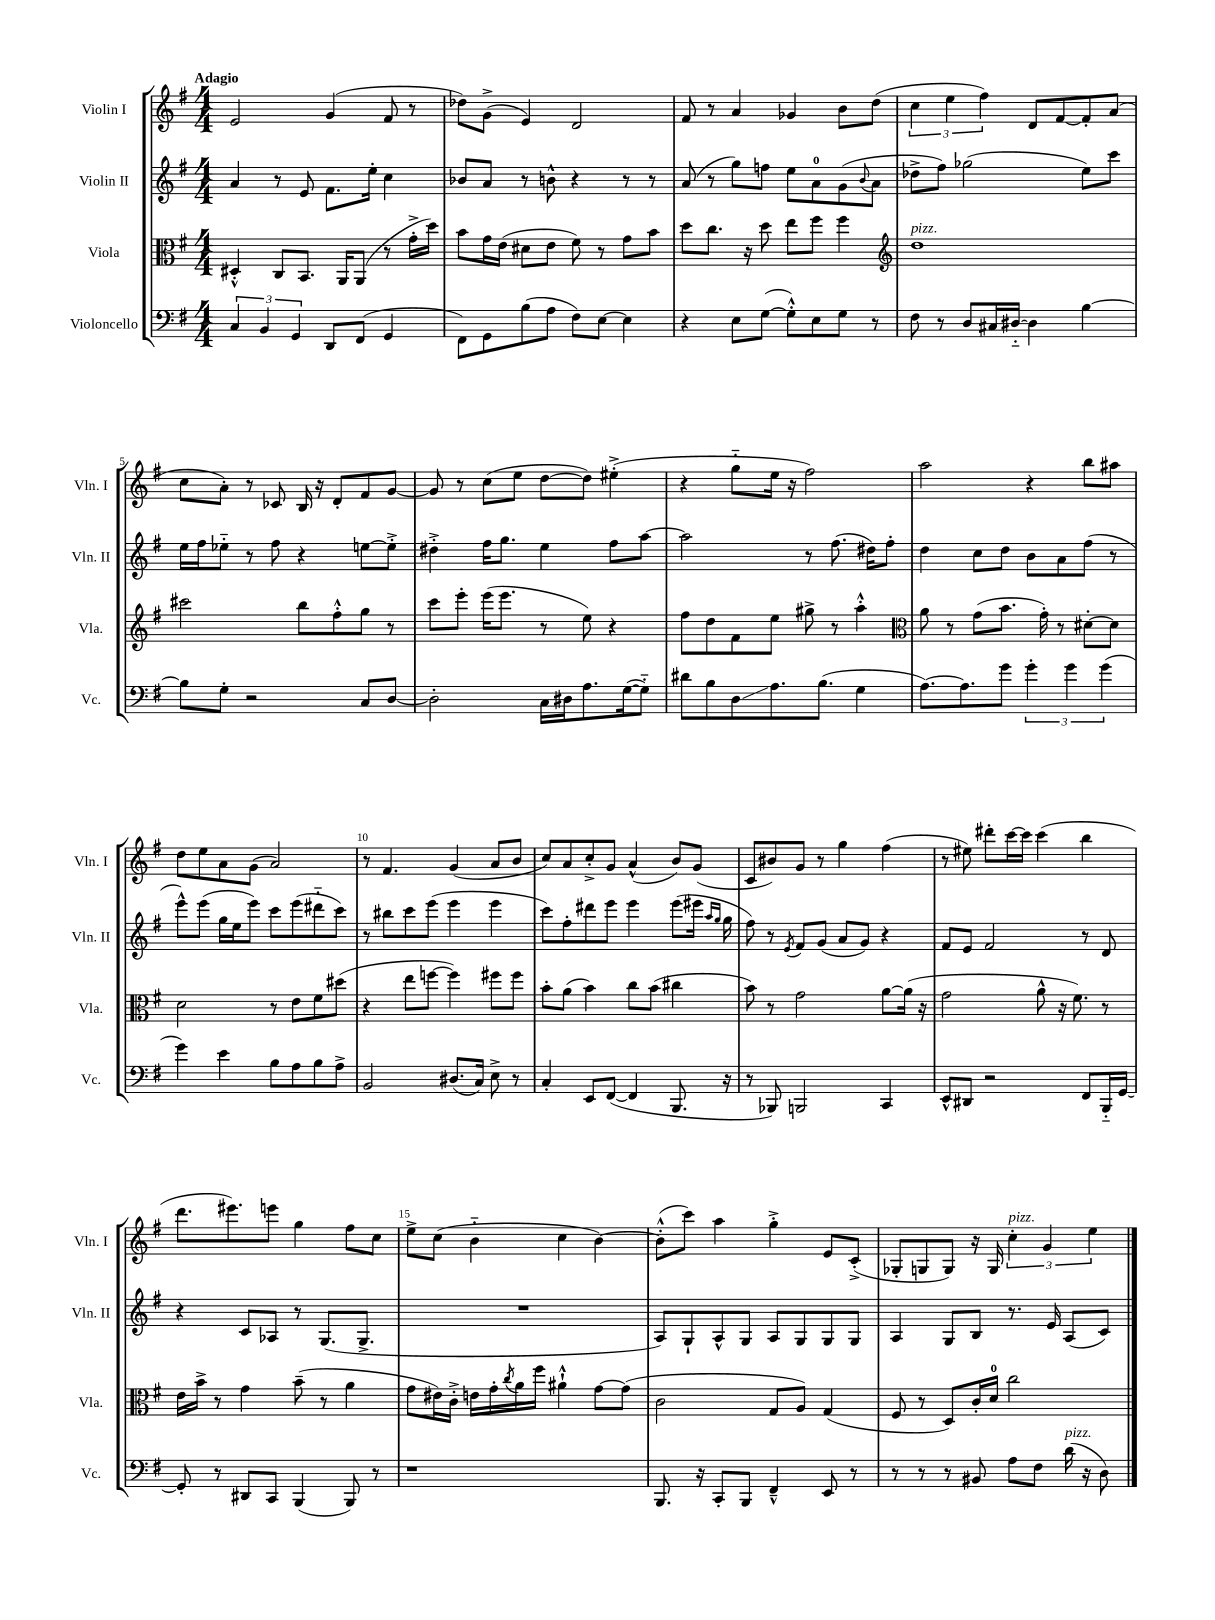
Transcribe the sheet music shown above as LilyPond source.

<<
\new StaffGroup <<
\new Staff = "s0" \with { instrumentName = "Violin I" shortInstrumentName = "Vln. I" } {
    \clef treble \key g \major \numericTimeSignature \time 4/4 \tempo "Adagio"
    e'2 g'4( fis'8 r8 |
    des''8) g'8->( e'4) d'2 |
    fis'8 r8 a'4 ges'4 b'8 d''8( |
    \tuplet 3/2 { c''4 e''4 fis''4) } d'8 fis'8~ fis'8-. a'8( |
    c''8 a'8-.) r8 ces'8 b16 r16 d'8-. fis'8 g'8~ |
    g'8 r8 c''8( e''8 d''8~ d''8) eis''4-.->( |
    r4 g''8-_ e''16 r16 fis''2) |
    a''2 r4 b''8 ais''8 |
    d''8 e''8 a'8 g'8( a'2) |
    r8 fis'4. g'4( a'8 b'8 |
    c''8) a'8 c''8-.-> g'8 a'4-^( b'8) g'8( |
    c'8 bis'8) g'8 r8 g''4 fis''4( |
    r8 eis''8) dis'''8-. c'''16~ c'''16 c'''4( b''4 |
    d'''8. eis'''8.) e'''8 g''4 fis''8 c''8 |
    e''8-> c''8( b'4-_ c''4 b'4~) |
    b'8-.-^( c'''8) a''4 g''4-.-> e'8 c'8-.->( |
    ges8-. g8 g8) r16 g16 \tuplet 3/2 { c''4-.^\markup { \italic "pizz." } g'4 e''4 } \bar "|." |
}
\new Staff = "s1" \with { instrumentName = "Violin II" shortInstrumentName = "Vln. II" } {
    \clef treble \key g \major \numericTimeSignature \time 4/4
    a'4 r8 e'8 fis'8. e''16-. c''4 |
    bes'8 a'8 r8 b'8-^ r4 r8 r8 |
    a'8( r8 g''8) f''8 e''8 a'8-0 g'8( \appoggiatura { b'8 } a'8 |
    des''8-> fis''8) ges''2( e''8) c'''8 |
    e''16 fis''16 ees''8-_ r8 fis''8 r4 e''8~ e''8-.-> |
    dis''4-.-> fis''16 g''8. e''4 fis''8 a''8~ |
    a''2 r8 fis''8.( dis''16) fis''8-. |
    d''4 c''8 d''8 b'8 a'8 fis''8( r8 |
    e'''8-^) e'''8( g''16 e''16 e'''8) c'''8 e'''8( dis'''8-_ c'''8) |
    r8 bis''8 c'''8 e'''8( e'''4 e'''4 |
    c'''8) fis''8-. dis'''8 e'''8 e'''4 e'''8( eis'''16 \grace { a''16 g''16 } g''16 |
    fis''8) r8 \acciaccatura { e'8 } fis'8 g'8( a'8 g'8) r4 |
    fis'8 e'8 fis'2 r8 d'8 |
    r4 c'8 aes8 r8 g8.( g8.-> |
    R1 |
    a8) g8-! a8-^ g8 a8 g8 g8 g8 |
    a4 g8 b8 r8. e'16 a8( c'8) \bar "|." |
}
\new Staff = "s2" \with { instrumentName = "Viola" shortInstrumentName = "Vla." } {
    \clef alto \key g \major \numericTimeSignature \time 4/4
    dis4-.-^ c8 b,8. a,16 a,8( r8 g'16-.-> d''16) |
    b'8 g'16 e'16( dis'8 e'8 fis'8) r8 g'8 b'8 |
    d''8 c''8. r16 d''8 e''8 fis''8 fis''4 |
    \clef treble d''1^\markup { \italic "pizz." } |
    cis'''2 b''8 fis''8-.-^ g''8 r8 |
    c'''8 e'''8-. e'''16( e'''8. r8 e''8) r4 |
    fis''8 d''8 fis'8 e''8 gis''8-> r8 a''4-.-^ |
    \clef alto a'8 r8 g'8( b'8. g'16-.) r8 dis'8~-. dis'8 |
    d'2 r8 e'8 fis'8 dis''8( |
    r4 e''8 f''8~ f''4) fis''8 fis''8 |
    b'8-. a'8( b'4) c''8 b'8( cis''4 |
    b'8) r8 g'2 a'8~ a'16( r16 |
    g'2 a'8-^ r16 fis'8.) r8 |
    e'16 b'16-> r8 g'4 b'8--( r8 a'4 |
    g'8 eis'16) c'16-.-> e'16 g'16-. \acciaccatura { c''8 } a'16 fis''16 ais'4-!-^ g'8~ g'8( |
    c'2 g8 a8) g4( |
    fis8 r8 d8) c'16-. d'16-0 c''2 \bar "|." |
}
\new Staff = "s3" \with { instrumentName = "Violoncello" shortInstrumentName = "Vc." } {
    \clef bass \key g \major \numericTimeSignature \time 4/4
    \tuplet 3/2 { c4 b,4 g,4 } d,8 fis,8( g,4 |
    fis,8) g,8 b8( a8 fis8) e8~ e4 |
    r4 e8 g8~( g8-.-^) e8 g8 r8 |
    fis8 r8 d8 cis16 dis16~-_ dis4 b4~ |
    b8 g8-. r2 c8 d8~ |
    d2-. c16 dis16 a8. g16~( g8-_) |
    dis'8 b8 d8\glissando a8. b8.( g4 |
    a8.~) a8. g'8 \tuplet 3/2 { g'4-. g'4 g'4( } |
    g'4) e'4 b8 a8 b8 a8-> |
    b,2 dis8.( c16) e8-> r8 |
    c4-. e,8 fis,8~( fis,4 b,,8. r16 |
    r8 bes,,8) b,,2 c,4 |
    e,8-^ dis,8 r2 fis,8 b,,16-_ g,16~ |
    g,8-. r8 dis,8 c,8 b,,4( b,,8) r8 |
    r1 |
    b,,8. r16 c,8-. b,,8 fis,4---^ e,8 r8 |
    r8 r8 r8 bis,8 a8 fis8 d'16^\markup { \italic "pizz." }( r16 d8) \bar "|." |
}
>>
>>
\layout { \context { \Score \override BarNumber.break-visibility = ##(#f #t #t) barNumberVisibility = #(every-nth-bar-number-visible 5) } }
